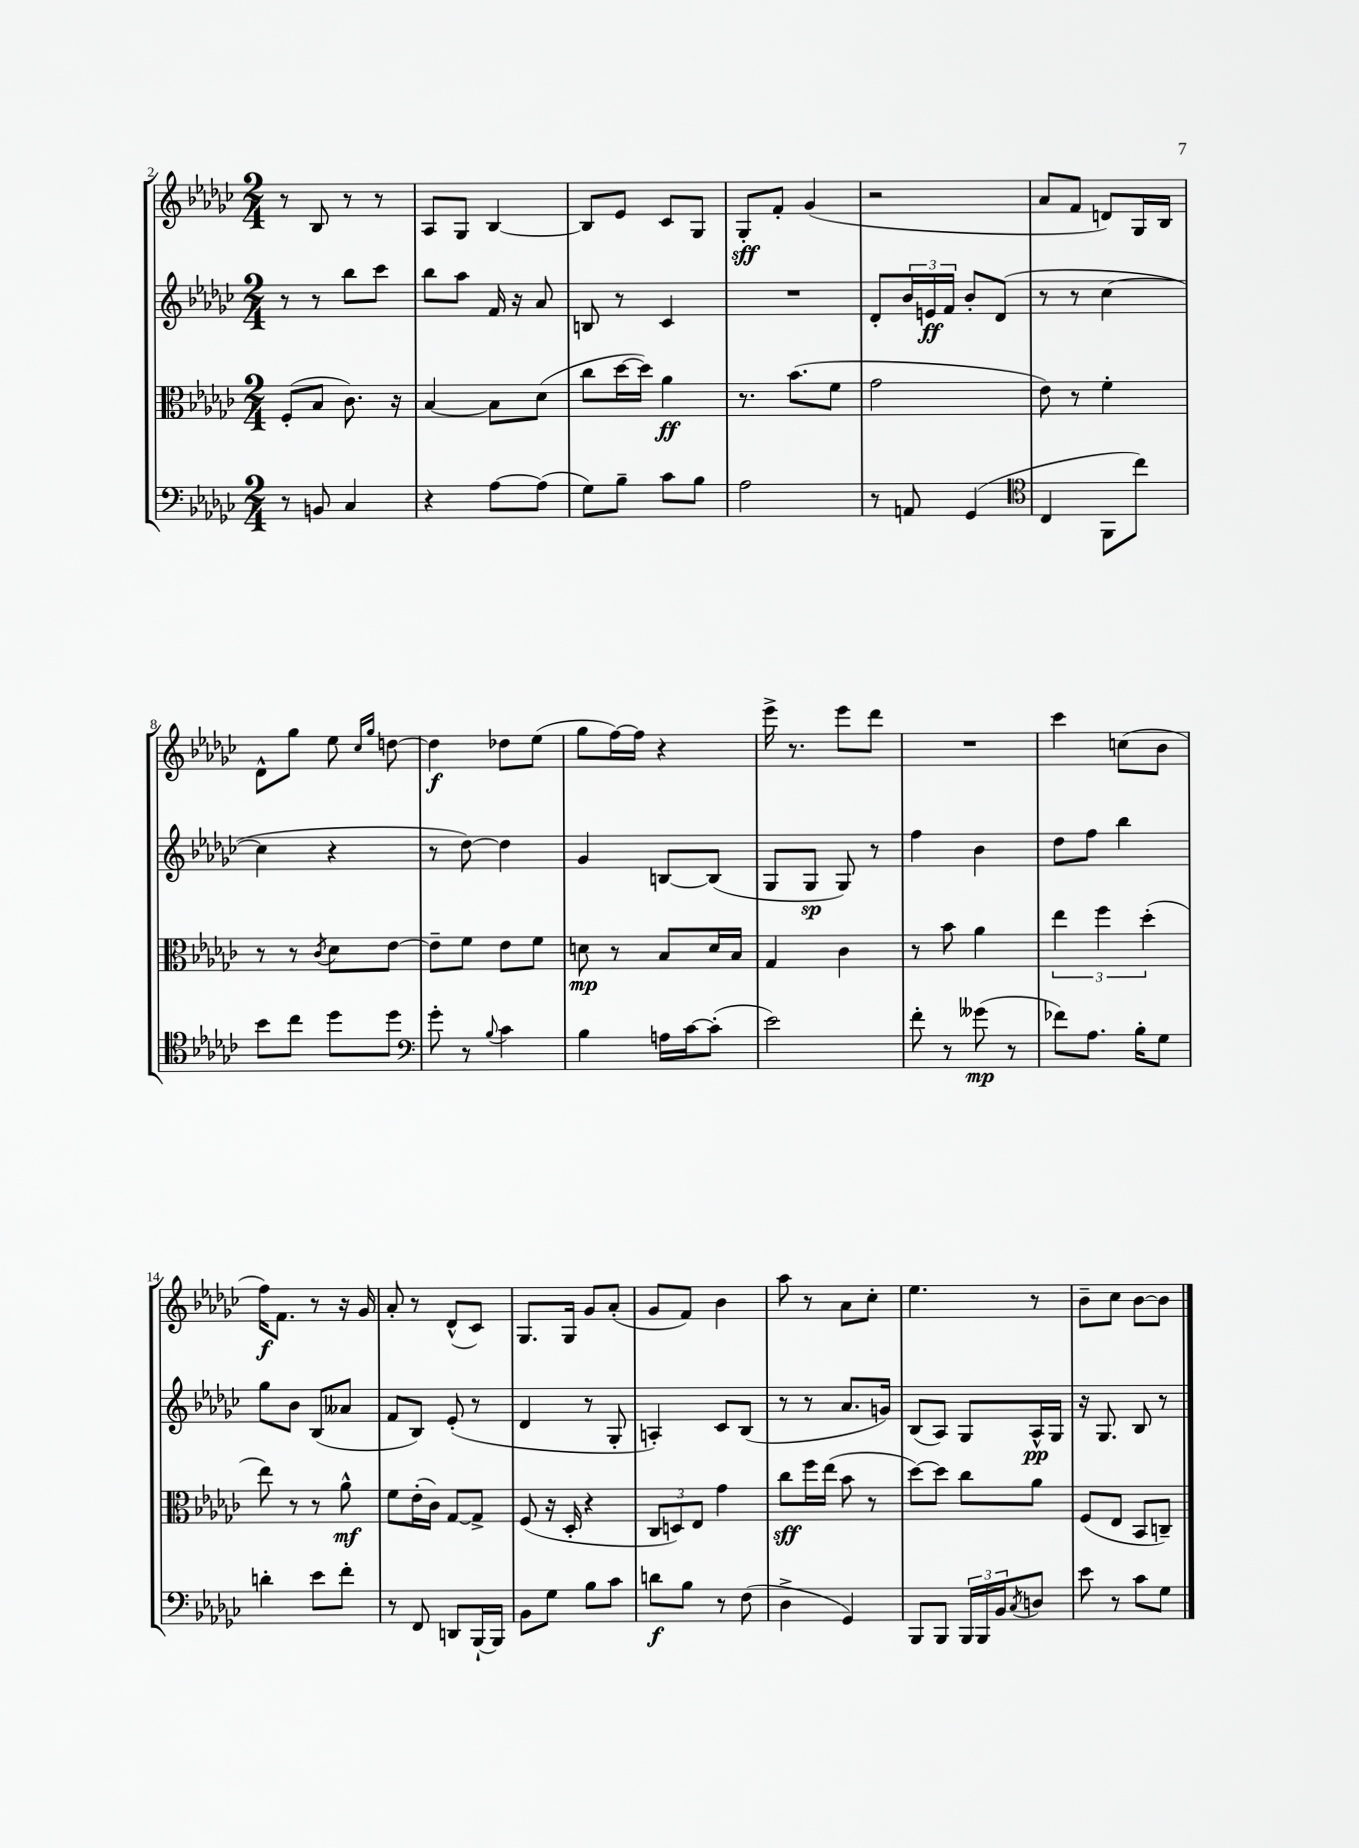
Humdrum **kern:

**kern	**kern	**kern	**kern
*staff4	*staff3	*staff2	*staff1
*clefF4	*clefC3	*clefG2	*clefG2
*k[b-e-a-d-g-c-]	*k[b-e-a-d-g-c-]	*k[b-e-a-d-g-c-]	*k[b-e-a-d-g-c-]
*M2/4	*M2/4	*M2/4	*M2/4
8r	(8F'	8r	8r
8BB	8B-	8r	8B-
4C-	8.c-)	8bb-	8r
.	.	8ccc-	8r
.	16r	.	.
=	=	=	=
4r	[4B-	8bb-	8A-
.	.	8aa-	8G-
[8A-	8B-]	16f	[4B-
.	.	16r	.
(8A-]	(8d-	8a-	.
=	=	=	=
8G-)	8cc-	8B	8B-]
8B-~	[16dd-	8r	8e-
.	16dd-])	.	.
8c-	4a-	4c-	8c-
8B-	.	.	8G-
=	=	=	=
2A-	8.r	2r	8G-'
.	.	.	8f'
.	(8.b-	.	.
.	.	.	(4g-
.	8f	.	.
=	=	=	=
8r	2g-	8d-'	2r
8AA	.	24b-	.
.	.	24e	.
.	.	24f	.
(4GG-	.	8b-'	.
.	.	(8d-	.
=	=	=	=
*clefC4	*	*	*
4C-	8e-)	8r	8a-
.	8r	8r	8f
8FF	4f'	[4cc-	8d)
8cc-)	.	.	16G-
.	.	.	16B-
=	=	=	=
8b-	8r	4cc-]	8d-^^
8cc-	8r	.	8gg-
.	8qc-	.	.
8dd-	8d-	4r	8ee-
.	.	.	16qqcc-
.	.	.	16qqgg-
8dd-	[8e-	.	[8dd
=	=	=	=
*clefF4	*	*	*
8g-'	8e-~]	8r	4dd]
8r	8f	[8dd-)	.
8qqB-	.	.	.
4c-	8e-	4dd-]	8dd-
.	8f	.	(8ee-
=	=	=	=
4B-	8d	4g-	8gg-
.	8r	.	[16ff)
.	.	.	16ff]
16A	8B-	[8B	4r
[16c-	.	.	.
(8c-']	16d	(8B]	.
.	16B-	.	.
=	=	=	=
2e-)	4G-	8G-	16eee-^
.	.	.	8.r
.	.	8G-	.
.	4c-	8G-)	8eee-
.	.	8r	8ddd-
=	=	=	=
8f'	8r	4ff	2r
8r	8b-	.	.
(8g--	4a-	4b-	.
8r	.	.	.
=	=	=	=
8f-)	6ee-	8dd-	4ccc-
8.A-	.	8ff	.
.	6ff	.	.
.	.	4bb-	(8cc
16B-'	.	.	.
.	(6dd-'	.	.
8G-	.	.	8b-
=	=	=	=
4d'	8ee-)	8gg-	16ff)
.	.	.	8.f
.	8r	8b-	.
8e-	8r	(8B-	8r
8f'	8a-^^	8a--	16r
.	.	.	16g-
=	=	=	=
8r	8f	8f	8a-'
8FF	(16e-'	8B-)	8r
.	16c-)	.	.
8DD	[8G-	(8e-'	(8d-^^
[16BBB-`	8G-^]	8r	8c-)
16BBB-]	.	.	.
=	=	=	=
8BB-	(8F	4d-	8.G-
8G-	16r	.	.
.	16D-'	.	16G-
8B-	4r	8r	8g-
8c-	.	8G-'	(8a-'
=	=	=	=
8d	12C-	4A')	8g-
.	12D)	.	.
8B-	.	.	8f)
.	12E-	.	.
8r	4g-	8c-	4b-
(8F	.	(8B-	.
=	=	=	=
4D-^	8cc-	8r	8aa-
.	16ff	8r	8r
.	(16ee-	.	.
4GG-)	8b-	8.a-	8a-
.	8r	.	8cc-'
.	.	16g)	.
=	=	=	=
8BBB-	[8dd-)	(8B-	4.ee-
8BBB-	8dd-]	8A-)	.
24BBB-	8cc-	8G-	.
24BBB-	.	.	.
24BB-	.	.	.
8qC-	.	.	.
8D	8a-	16A-^^	8r
.	.	16G-	.
=	=	=	=
8e-	(8F	16r	8b-~
.	.	8.G-	.
8r	8E-	.	8cc-
8c-	8BB-	8B-	[8b-
8G-	8C~)	8r	8b-]
==	==	==	==
*-	*-	*-	*-
